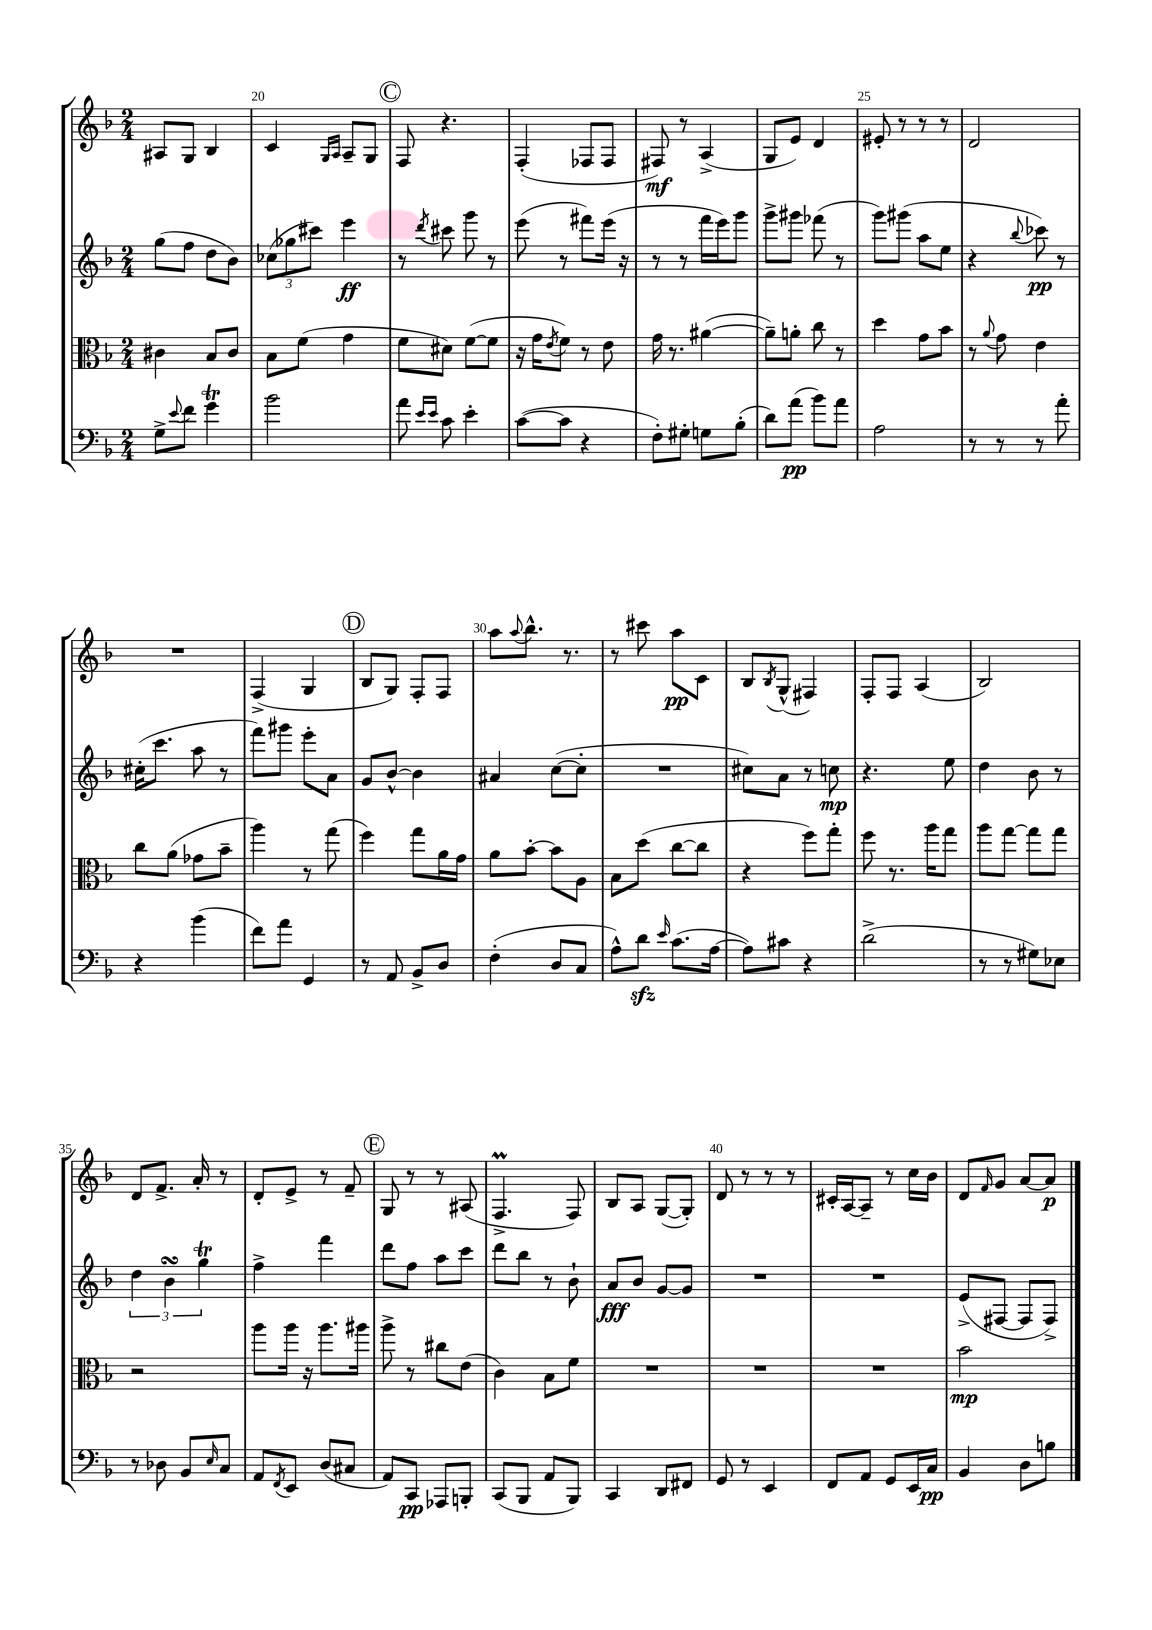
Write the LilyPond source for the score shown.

<<
\new StaffGroup <<
\new Staff = "s0" {
    \clef treble \key f \major \numericTimeSignature \time 2/4
    ais8 g8 bes4 |
    c'4 \grace { g16 a16 } a8-- g8 |
    \mark \markup { \circle "C" } f8 r4. |
    f4-.( fes8 fes8 |
    fis8\mf) r8 a4->( |
    g8 e'8) d'4 |
    eis'8-. r8 r8 r8 |
    d'2 |
    R2 |
    f4->( g4 |
    \mark \markup { \circle "D" } bes8 g8) f8-. f8 |
    a''8 \appoggiatura { a''8 } bes''8.-^ r8. |
    r8 cis'''8 a''8\pp c'8 |
    bes8 \acciaccatura { bes8 } g8-^( fis4) |
    f8-. f8 a4( |
    bes2) |
    d'8 f'8.-> a'16-. r8 |
    d'8-. e'8-> r8 f'8-- |
    \mark \markup { \circle "E" } g8 r8 r8 ais8( |
    f4.->\prall f8) |
    bes8 a8 g8~( g8-.) |
    d'8 r8 r8 r8 |
    cis'16-. a16~ a8-- r8 c''16 bes'16 |
    d'8 \grace { f'16 } g'8 a'8~ a'8\p \bar "|." |
}
\new Staff = "s1" {
    \clef treble \key f \major \numericTimeSignature \time 2/4
    g''8( f''8 d''8 bes'8) |
    \tuplet 3/2 { ces''8( ges''8 cis'''8) } e'''4\ff |
    \mark \markup { \circle "C" } r8 \acciaccatura { d'''8 } cis'''8 g'''8 r8 |
    e'''8( r8 fis'''8) e'''16( r16 |
    r8 r8 f'''16 e'''16) g'''8 |
    g'''8-> gis'''8 fes'''8( r8 |
    g'''8) gis'''8( a''8 e''8 |
    r4 \appoggiatura { bes''8 } ces'''8\pp) r8 |
    cis''16-.( c'''8. a''8 r8 |
    f'''8) gis'''8 e'''8-. a'8 |
    \mark \markup { \circle "D" } g'8 bes'8~-^ bes'4 |
    ais'4 c''8~( c''8-. |
    R2 |
    cis''8) a'8 r8 c''8\mp |
    r4. e''8 |
    d''4 bes'8 r8 |
    \tuplet 3/2 { d''4 bes'4\turn g''4\trill } |
    f''4-> f'''4 |
    \mark \markup { \circle "E" } d'''8 f''8 a''8 c'''8 |
    d'''8 bes''8 r8 bes'8-! |
    a'8\fff bes'8 g'8~ g'8 |
    R2 |
    R2 |
    e'8->( fis8~ fis8 fis8->) \bar "|." |
}
\new Staff = "s2" {
    \clef alto \key f \major \numericTimeSignature \time 2/4
    cis'4 bes8 cis'8 |
    bes8 f'8( g'4 |
    \mark \markup { \circle "C" } f'8 dis'8) f'8~( f'8 |
    r16 g'16 \acciaccatura { e'8 } f'8) r8 e'8 |
    g'16 r8. ais'4~( |
    ais'8--) a'8-. c''8 r8 |
    d''4 g'8 bes'8 |
    r8 \appoggiatura { a'8 } g'8 e'4 |
    c''8 a'8( ges'8 bes'8-- |
    a''4) r8 g''8( |
    \mark \markup { \circle "D" } f''4) g''8 a'16 g'16 |
    a'8 bes'8~-. bes'8 a8 |
    bes8 d''8( c''8~ c''8 |
    r4 f''8) g''8-. |
    f''8 r8. a''16 g''8 |
    a''8 g''8~ g''8 g''8 |
    r2 |
    a''8 a''16 r16 a''8. ais''16 |
    \mark \markup { \circle "E" } a''8-> r8 cis''8 e'8( |
    c'4) bes8 f'8 |
    R2 |
    R2 |
    R2 |
    bes'2\mp \bar "|." |
}
\new Staff = "s3" {
    \clef bass \key f \major \numericTimeSignature \time 2/4
    g8-> \appoggiatura { e'8 } f'8 g'4\trill |
    bes'2 |
    \mark \markup { \circle "C" } a'8 \grace { e'16 e'16 } c'8 e'4-. |
    c'8~( c'8 r4 |
    f8-.) gis8-. g8 bes8-.( |
    d'8) a'8\pp( bes'8) a'8 |
    a2 |
    r8 r8 r8 a'8-. |
    r4 bes'4( |
    f'8) a'8 g,4 |
    \mark \markup { \circle "D" } r8 a,8 bes,8-> d8 |
    f4-.( d8 c8 |
    a8-^) d'8\sfz \grace { e'16 } c'8.( a16~ |
    a8) cis'8 r4 |
    d'2->( |
    r8 r8 gis8) ees8 |
    r8 des8 bes,8 \grace { e16 } c8 |
    a,8 \acciaccatura { f,8 } e,8 d8( cis8 |
    \mark \markup { \circle "E" } a,8) c,8\pp aes,,8 b,,8-. |
    c,8( bes,,8 a,8 bes,,8) |
    c,4 d,8 fis,8 |
    g,8 r8 e,4 |
    f,8 a,8 g,8 e,16 c16\pp |
    bes,4 d8 b8 \bar "|." |
}
>>
>>
\layout { \context { \Score currentBarNumber = #19 \override BarNumber.break-visibility = ##(#f #t #t) barNumberVisibility = #(every-nth-bar-number-visible 5) } }
